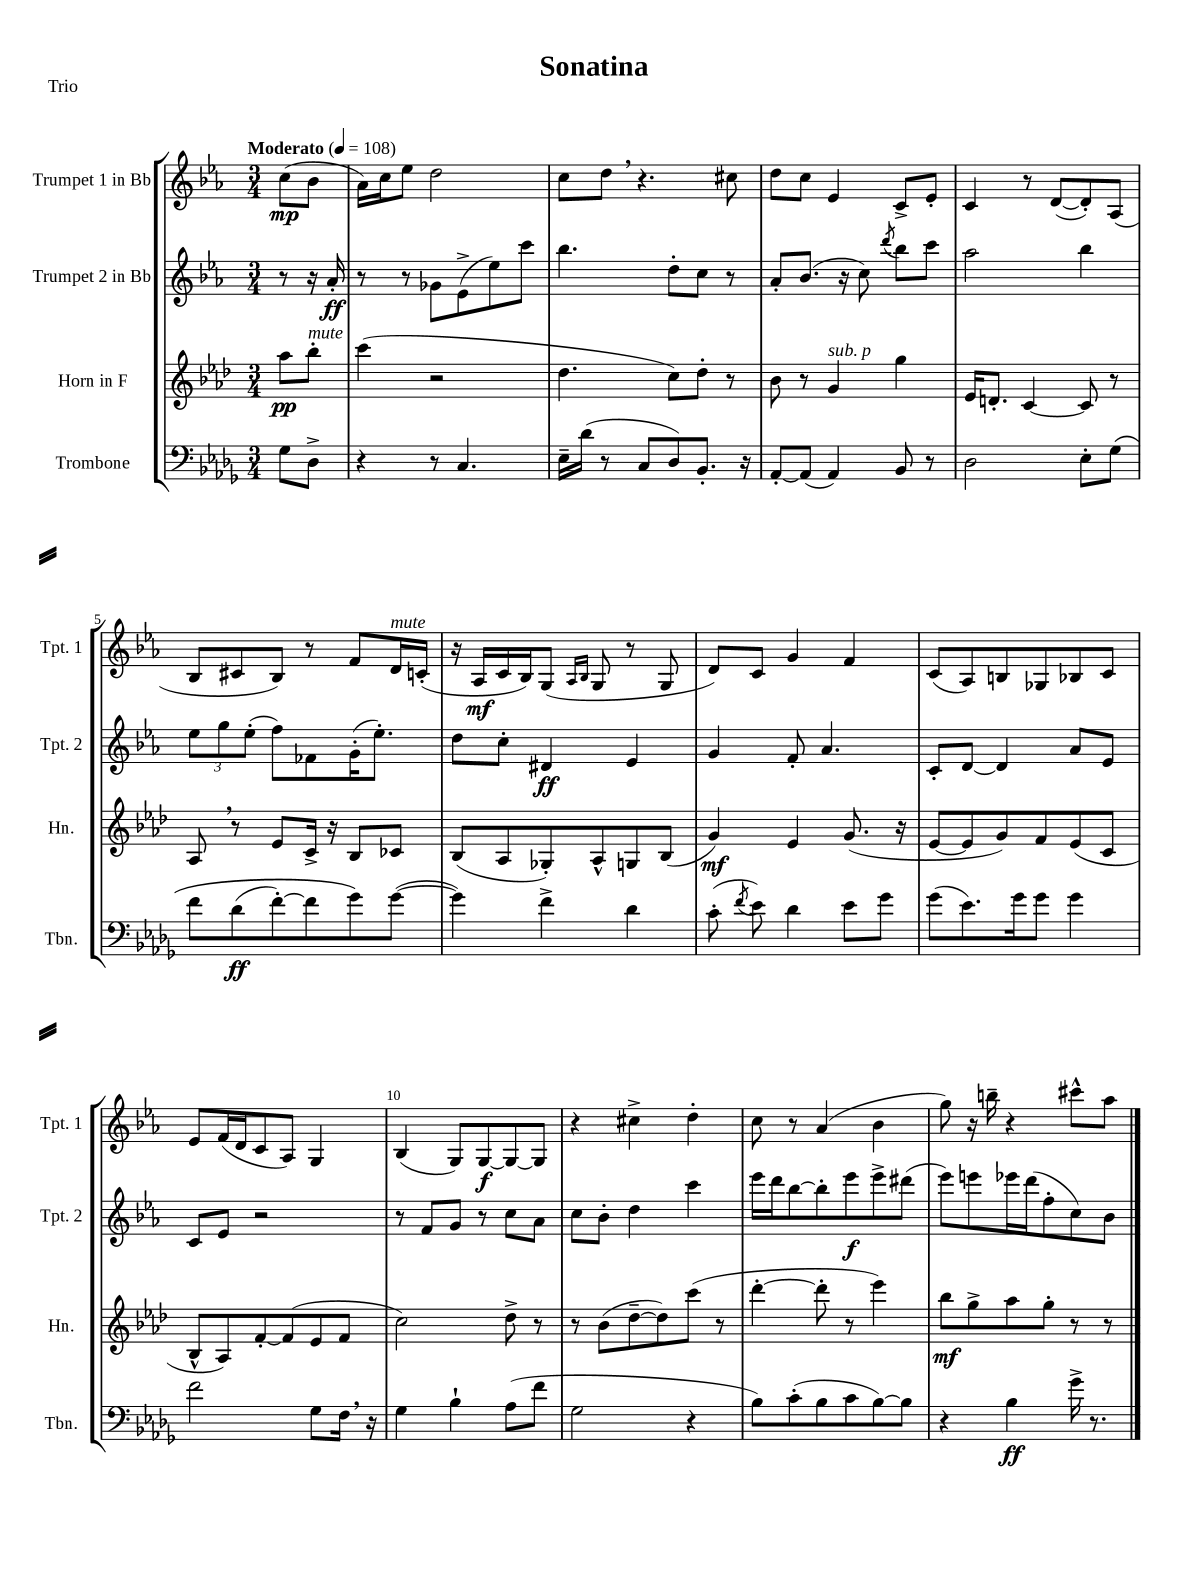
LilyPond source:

\header { title = "Sonatina" piece = "Trio" }
<<
\new StaffGroup <<
\new Staff = "s0" \with { instrumentName = "Trumpet 1 in Bb" shortInstrumentName = "Tpt. 1" } {
    \clef treble \key ees \major \numericTimeSignature \time 3/4 \partial 4 \tempo "Moderato" 4 = 108
    \autoBeamOff c''8[\mp( bes'8] |
    aes'16[) c''16 ees''8] d''2 |
    c''8[ d''8] \breathe r4. cis''8 |
    d''8[ c''8] ees'4 c'8[-> ees'8]-. |
    c'4 r8 d'8[~( d'8-.) aes8]( |
    bes8[ cis'8 bes8]) r8 f'8[ d'16^\markup { \italic "mute" } c'16]-.( |
    r16 aes16[\mf c'16 bes16) g8]( \grace { aes16[ bes16] } g8 r8 g8 |
    d'8[) c'8] g'4 f'4 |
    c'8[( aes8) b8 ges8 bes8 c'8] |
    ees'8[ f'16( d'16 c'8 aes8]) g4 |
    bes4( g8[) g8~\f g8~ g8] |
    r4 cis''4-> d''4-. |
    c''8 r8 aes'4( bes'4 |
    g''8) r16 b''16-- r4 cis'''8[-^ aes''8] \bar "|." |
}
\new Staff = "s1" \with { instrumentName = "Trumpet 2 in Bb" shortInstrumentName = "Tpt. 2" } {
    \clef treble \key ees \major \numericTimeSignature \time 3/4 \partial 4
    \autoBeamOff r8 r16 aes'16-.\ff |
    r8 r8 ges'8[ ees'8->( ees''8) c'''8] |
    bes''4. d''8[-. c''8] r8 |
    aes'8[-. bes'8.]( r16 c''8) \acciaccatura { d'''8 } bes''8[ c'''8] |
    aes''2 bes''4 |
    \tuplet 3/2 { ees''8[ g''8 ees''8]-.( } f''8[) fes'8 g'16-.( ees''8.]-.) |
    d''8[ c''8]-. dis'4\ff ees'4 |
    g'4 f'8-. aes'4. |
    c'8[-. d'8]~ d'4 aes'8[ ees'8] |
    c'8[ ees'8] r2 |
    r8 f'8[ g'8] r8 c''8[ aes'8] |
    c''8[ bes'8]-. d''4 c'''4 |
    ees'''16[ d'''16 bes''8~ bes''8-. ees'''8\f ees'''8-> dis'''8]( |
    ees'''8[) e'''8 ees'''16 d'''16( f''8-. c''8) bes'8] \bar "|." |
}
\new Staff = "s2" \with { instrumentName = "Horn in F" shortInstrumentName = "Hn." } {
    \clef treble \key aes \major \numericTimeSignature \time 3/4 \partial 4
    \autoBeamOff aes''8[\pp bes''8]-.^\markup { \italic "mute" } |
    c'''4( r2 |
    des''4. c''8[) des''8]-. r8 |
    bes'8 r8 g'4^\markup { \italic "sub. p" } g''4 |
    ees'16[ d'8.]-. c'4~ c'8 r8 |
    aes8 \breathe r8 ees'8[ c'16]-> r16 bes8[ ces'8] |
    bes8[( aes8 ges8-.) aes8-^ g8 bes8]( |
    g'4\mf) ees'4 g'8.( r16 |
    ees'8[~ ees'8 g'8) f'8 ees'8( c'8] |
    bes8[-^ aes8) f'8~-. f'8( ees'8 f'8] |
    c''2) des''8-> r8 |
    r8 bes'8[( des''8~-- des''8) c'''8]( r8 |
    des'''4~-. des'''8-. r8 ees'''4) |
    bes''8[\mf g''8-> aes''8 g''8]-. r8 r8 \bar "|." |
}
\new Staff = "s3" \with { instrumentName = "Trombone" shortInstrumentName = "Tbn." } {
    \clef bass \key des \major \numericTimeSignature \time 3/4 \partial 4
    \autoBeamOff ges8[ des8]-> |
    r4 r8 c4. |
    ees16[-- des'16]( r8 c8[ des8) bes,8.]-. r16 |
    aes,8[~-. aes,8]( aes,4) bes,8 r8 |
    des2 ees8[-. ges8]\( |
    f'8[ des'8\ff( f'8~-.) f'8 ges'8\) ges'8]~( |
    ges'4) f'4-> des'4 |
    c'8-.( \acciaccatura { f'8 } ees'8) des'4 ees'8[ ges'8] |
    ges'8[( ees'8.) ges'16 ges'8] ges'4 |
    f'2 ges8[ f16] \breathe r16 |
    ges4 bes4-! aes8[( f'8] |
    ges2 r4 |
    bes8[) c'8-.( bes8 c'8 bes8~) bes8] |
    r4 bes4\ff ges'16-> r8. \bar "|." |
}
>>
>>
\layout { \context { \Score \override BarNumber.break-visibility = ##(#f #t #t) barNumberVisibility = #(every-nth-bar-number-visible 5) } }
